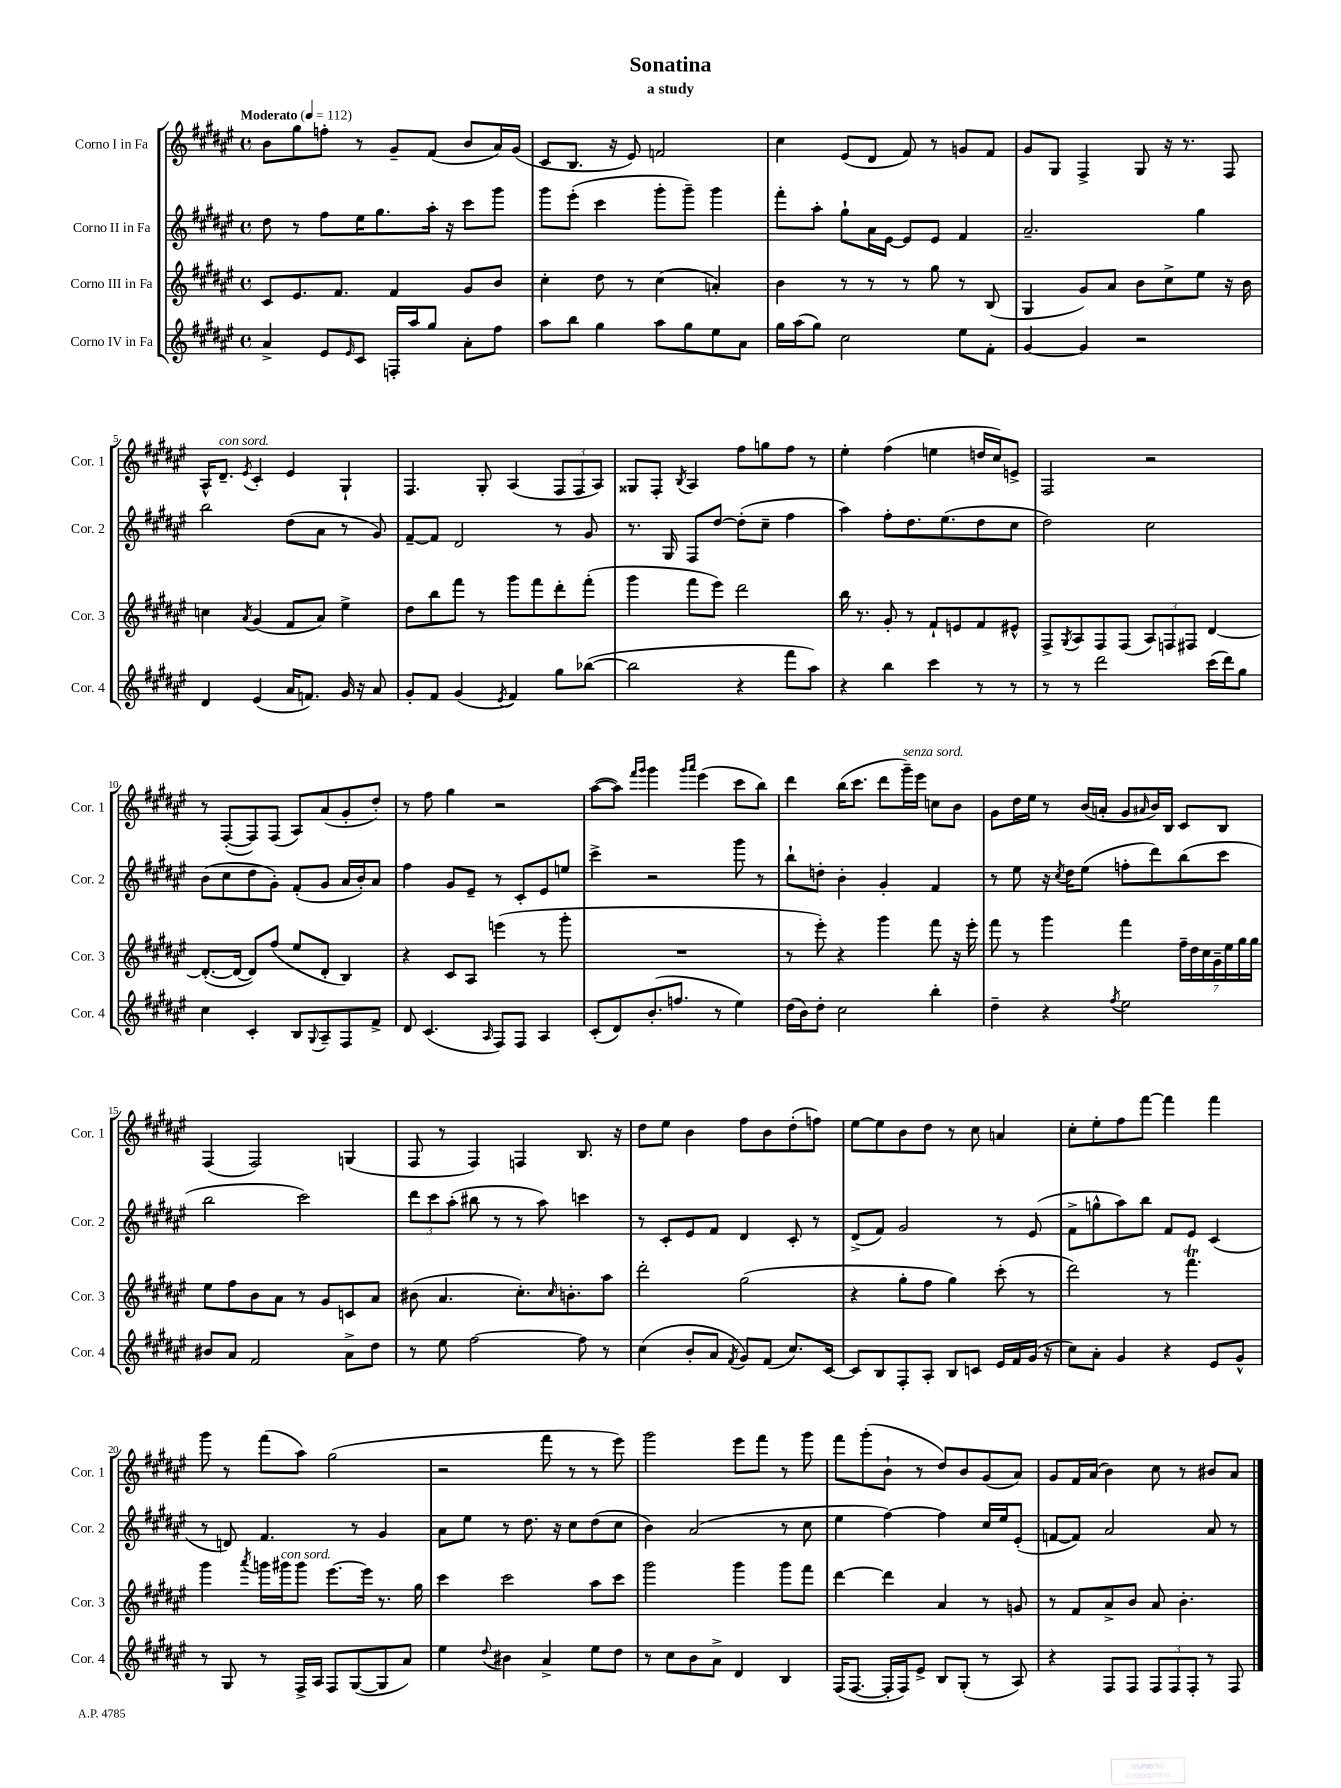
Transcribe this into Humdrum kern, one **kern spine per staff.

**kern	**kern	**kern	**kern
*staff4	*staff3	*staff2	*staff1
*clefG2	*clefG2	*clefG2	*clefG2
*k[f#c#g#d#a#e#]	*k[f#c#g#d#a#e#]	*k[f#c#g#d#a#e#]	*k[f#c#g#d#a#e#]
*M4/4	*M4/4	*M4/4	*M4/4
*met(c)	*met(c)	*met(c)	*met(c)
*MM112	*MM112	*MM112	*MM112
4a#^	8c#	8dd#	8b
.	8.e#	8r	8gg#
8e#	.	8ff#	8ff'
.	8.f#	.	.
16qqe#	.	.	.
8c#	.	16ee#	8r
.	.	8.gg#	.
16F'	4f#	.	8g#~
16aa#	.	.	.
8gg#	.	16aa#'	(8f#
.	.	16r	.
8a#'	8g#	8ccc#	8b
8ff#	8b	8ggg#	16a#)
.	.	.	(16g#
=	=	=	=
8aa#	4cc#'	8ggg#	8c#
8bb	.	(8eee#'	8.B
4gg#	8dd#	4ccc#	.
.	.	.	16r
.	8r	.	8e#)
8aa#	(4cc#	8ggg#'	2f
8gg#	.	8ggg#~)	.
8ee#	4a')	4ggg#	.
8a#	.	.	.
=	=	=	=
16gg#	4b	8fff#'	4cc#
(16aa#	.	.	.
8gg#)	.	8aa#'	.
2cc#	8r	8gg#`	(8e#
.	8r	16a#	8d#
.	.	[16e#	.
.	8r	8e#]	8f#)
.	8gg#	8e#	8r
8ee#	8r	4f#	8g
8f#'	(8B	.	8f#
=	=	=	=
[4g#	4G#	2.a#~	8g#
.	.	.	8G#
4g#]	8g#)	.	4F#^
.	8a#	.	.
2r	8b	.	8G#
.	8cc#^	.	16r
.	.	.	8.r
.	8ee#	4gg#	.
.	16r	.	8F#
.	16b	.	.
=	=	=	=
4d#	4cc	2bb	16A#^^
.	.	.	8.d#~
.	8qa#	.	8qe#
(4e#	(4g#	.	4c#'
16a#	8f#	(8dd#	4e#
8.f)	.	.	.
.	8a#)	8a#	.
16g#	4ee#^	8r	4G#`
16r	.	.	.
8a#	.	8g#)	.
=	=	=	=
8g#'	8dd#	[8f#~	4.F#
8f#	8bb	8f#]	.
(4g#	8fff#	2d#	.
.	8r	.	8G#'
8qe#	.	.	.
4f#)	8ggg#	.	(4A#
.	8fff#	.	.
8gg#	8ddd#'	8r	12F#
.	.	.	12F#
([8bb-	(8fff#'	8g#	.
.	.	.	12A#)
=	=	=	=
2bb-]	4ggg#	8.r	8G##
.	.	.	8F#'
.	.	16G#	.
.	.	.	8qB
.	8fff#	8F#	4A#
.	8eee#)	[8dd#	.
4r	2ddd#	(8dd#']	8ff#
.	.	8cc#~	8gg
8fff#	.	4ff#	8ff#
8aa#)	.	.	8r
=	=	=	=
4r	16bb	4aa#)	4ee#'
.	8.r	.	.
4bb	8g#'	8ff#'	(4ff#
.	8r	8.dd#	.
4ccc#	8f#`	.	4ee
.	.	(8.ee#	.
.	8e	.	.
8r	8f#	8dd#	16dd
.	.	.	16cc#)
8r	8e#^^	8cc#	8e^
=	=	=	=
8r	8F#^	2dd#)	2F#
.	8qG#	.	.
8r	8A#	.	.
2ddd#	8F#	.	.
.	(8F#	.	.
.	12A#)	2cc#	2r
.	12F	.	.
.	12F#	.	.
(16ccc#	[4d#	.	.
16ddd#)	.	.	.
8gg#	.	.	.
=	=	=	=
4cc#	(8.d#'_	(8b	8r
.	.	8cc#	([8F#'
.	16d#_	.	.
4c#'	8d#])	8dd#	8F#])
.	(8ff#	8g#')	(8F#
8B	8ee#	(8f#'	8A#)
8qqG#	.	.	.
8A#~	8d#'	8g#	(8a#
8F#	4B)	16a#	8g#'
.	.	16b')	.
8f#^	.	8a#	8dd#')
=	=	=	=
8d#	4r	4ff#	8r
(4.c#	.	.	8ff#
.	8c#	8g#	4gg#
.	8A#	8e#~	.
16qqA#	.	.	.
8F#)	(4eee	8r	2r
8F#	.	8c#'	.
4A#	8r	8e#	.
.	8ggg#'	8ee	.
=	=	=	=
(8c#'	1r	4ccc#^	([8aa#
8d#)	.	.	8aa#])
.	.	.	16qqfff#
.	.	.	16qqggg#
(8.b'	.	2r	4ggg#
8.ff	.	.	.
.	.	.	16qqggg#
.	.	.	16qqaaa#
.	.	.	(4eee#
8r	.	.	.
4ee#)	.	8ggg#	8ccc#
.	.	8r	8bb)
=	=	=	=
(16dd#	8r	8bb`	4ddd#
16b)	.	.	.
8dd#'	8eee#')	8dd'	.
2cc#	4r	4b'	(16bb
.	.	.	8.ccc#
.	4ggg#	4g#'	8ddd#
.	.	.	16ggg#~)
.	.	.	16eee#
4bb'	8fff#	4f#	8cc
.	16r	.	8b
.	16eee#'	.	.
=	=	=	=
4dd#~	8fff#	8r	8g#
.	8r	8ee#	16dd#
.	.	.	16ee#
4r	4ggg#	16r	8r
.	.	8qcc#	.
.	.	16dd#	.
.	.	(8ee#	(16b
.	.	.	16a'
8qff#	.	.	.
2ee#	4fff#	8ff'	8g#
.	.	.	16qqa#
.	.	8ddd#)	16b)
.	.	.	16B
.	28ff#~	(8bb	8c#
.	28dd#	.	.
.	28cc#	.	.
.	28g#~	.	.
.	.	8ccc#	8B
.	28ee#	.	.
.	28gg#	.	.
.	28gg#	.	.
=	=	=	=
8b#	8ee#	2bb	(4F#
8a#	8ff#	.	.
2f#	8b	.	2F#)
.	8a#	.	.
.	8r	2ccc#)	.
.	8g#	.	.
8a#^	8c	.	(4G
8dd#	8a#	.	.
=	=	=	=
8r	(8b#	12ddd#	8F#
.	.	12ccc#	.
8ee#	4.a#	.	8r
.	.	(12aa#'	.
[2ff#	.	8bb#	4F#)
.	.	8r	.
.	8.cc#')	8r	4F
.	.	8aa#)	.
.	16qqcc#	.	.
.	8.b'	.	.
8ff#]	.	4ccc	8.B
8r	8aa#	.	.
.	.	.	16r
=	=	=	=
(4cc#	2ddd#'	8r	8dd#
.	.	8c#'	8ee#
8b'	.	8e#	4b
8a#	.	8f#	.
8qf#	.	.	.
8g#)	(2gg#	4d#	8ff#
(8f#	.	.	8b
8.cc#)	.	8c#'	(8dd#'
.	.	8r	8ff)
[16c#	.	.	.
=	=	=	=
8c#]	4r	(8d#^	[8ee#
8B	.	8f#)	8ee#]
8F#'	8gg#'	2g#	8b
8A#'	8ff#	.	8dd#
8B	4gg#)	.	8r
8c	.	.	8cc#
16e#	(8ccc#'	8r	4a
16f#	.	.	.
(16g#	8r	(8e#	.
16r	.	.	.
=	=	=	=
8cc#)	2ddd#)	8f#^	8cc#'
8a#'	.	8gg^^	8ee#'
4g#	.	8aa#)	8ff#
.	.	8bb	[8fff#
4r	8r	8f#	4fff#]
.	4.fff#	8e#	.
8e#	.	(4c#	4fff#
8g#^^	.	.	.
=	=	=	=
8r	4ggg#	8r	8ggg#
8G#	.	8d)	8r
.	8qaaa#	.	.
8r	16ggg	4.f#	(8fff#
.	16ggg#	.	.
16F#^	8ggg#	.	8aa#)
16A#	.	.	.
8F#	[8.eee#	.	(2gg#
([8G#	.	8r	.
.	16eee#]	.	.
8G#]	8.r	4g#	.
8a#)	.	.	.
.	16gg#	.	.
=	=	=	=
4ee#	4ccc#	8a#	2r
.	.	8ee#	.
8qqdd#	.	.	.
4b#	2ccc#	8r	.
.	.	8.dd#	.
4a#^	.	.	8fff#
.	.	16r	.
.	.	8cc#	8r
8ee#	8aa#	(8dd#	8r
8dd#	8ccc#	8cc#	8eee#)
=	=	=	=
8r	2ggg#	4b)	2ggg#
8cc#	.	.	.
8b	.	(2a#	.
8a#^	.	.	.
4d#	4ggg#	.	8eee#
.	.	.	8fff#
4B	8ggg#	8r	8r
.	8fff#	8cc#	8ggg#
=	=	=	=
(16F#	[4ddd#	4ee#	8fff#
[8.F#	.	.	.
.	.	.	(8ggg#'
16F#']	4ddd#]	[4ff#)	8b`
16F#)	.	.	.
8e#^	.	.	8r
8B	4a#	4ff#]	8dd#)
(8G#'	.	.	8b
8r	8r	16cc#	(8g#
.	.	16ee#	.
8A#)	8g	(8e#'	8a#)
=	=	=	=
4r	8r	[8f	8g#
.	8f#	8f])	16f#
.	.	.	(16a#
8F#	8a#^	2a#	4b)
8F#	8b	.	.
12F#	8a#	.	8cc#
12F#	.	.	.
.	4.b'	.	8r
12F#'	.	.	.
8r	.	8a#	8b#
8F#	.	8r	8a#
==	==	==	==
*-	*-	*-	*-
